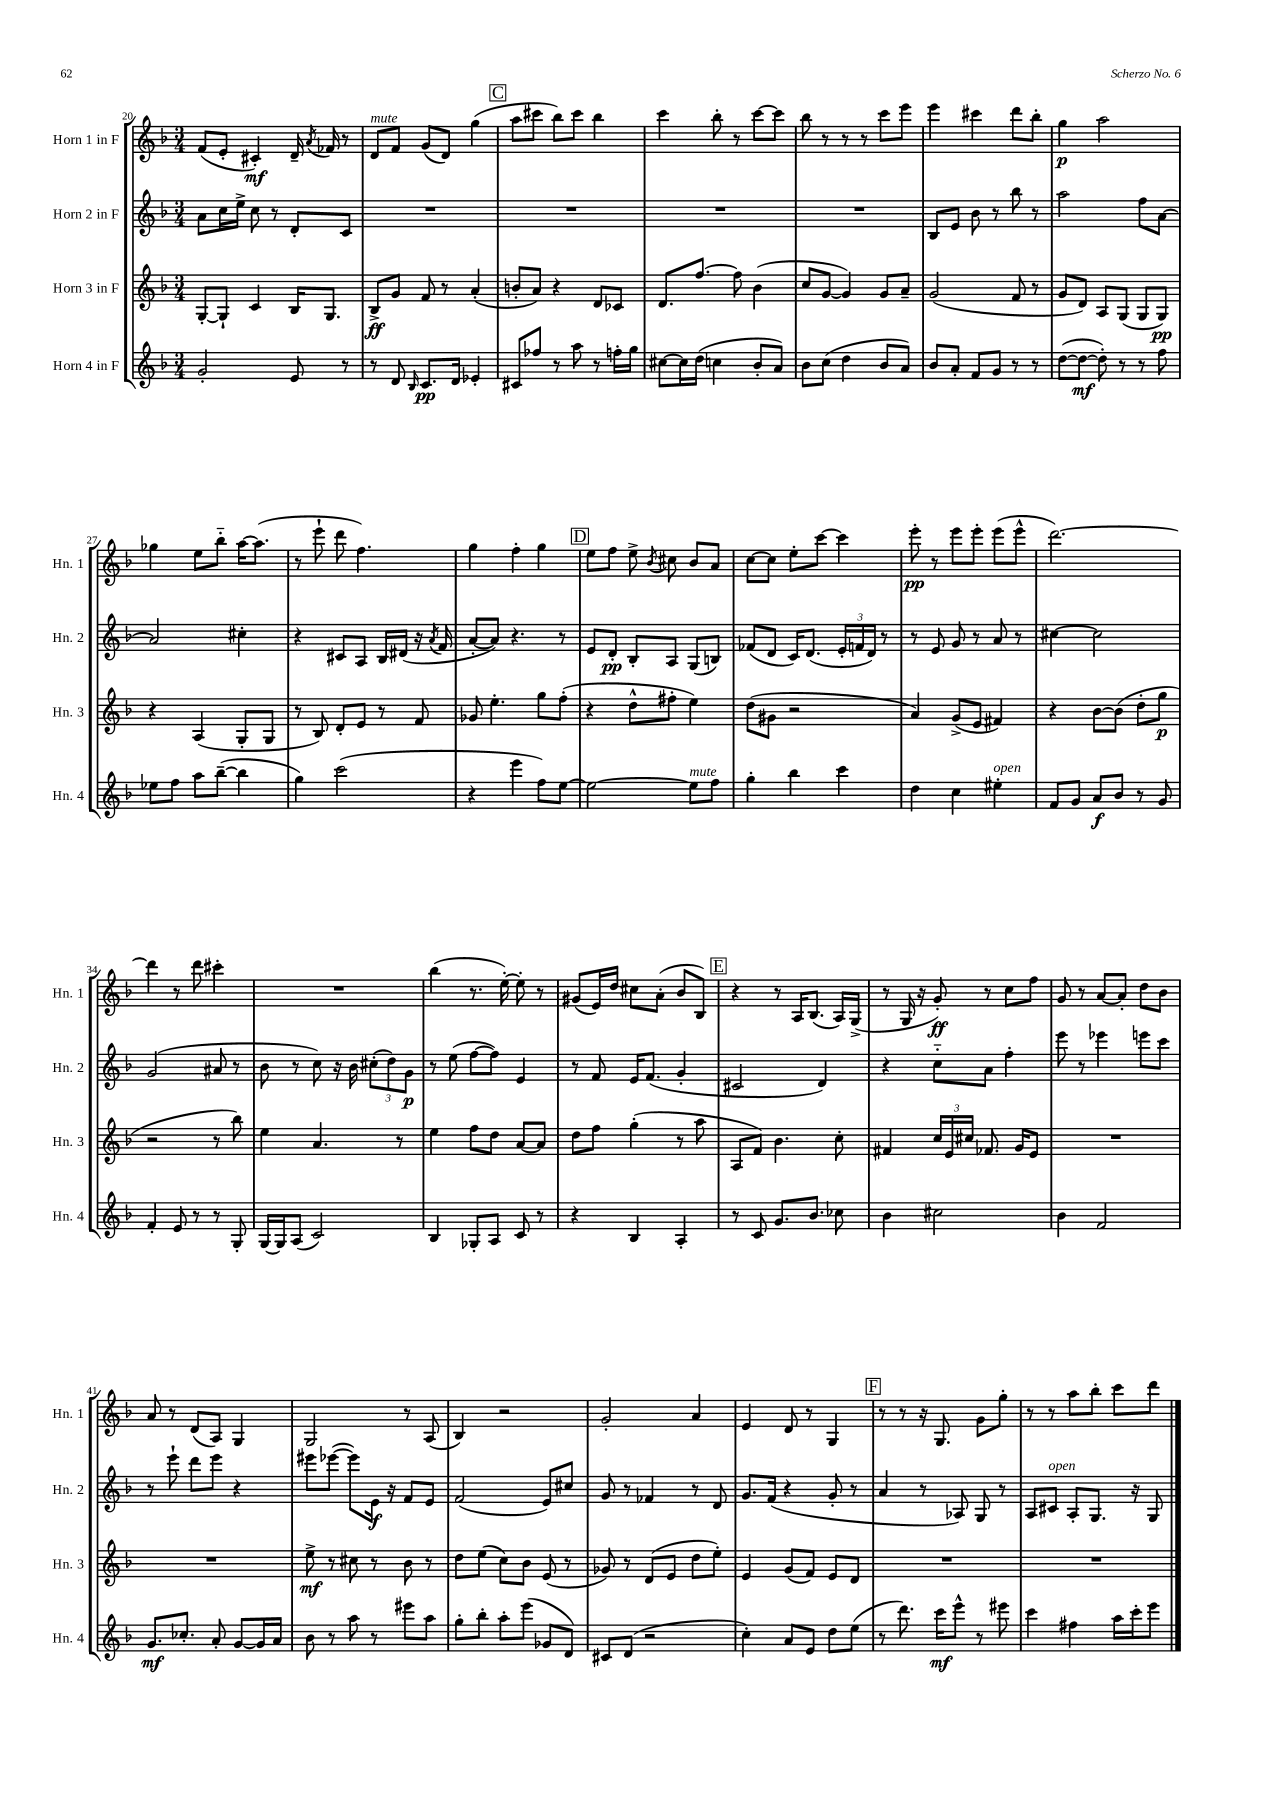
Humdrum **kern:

**kern	**kern	**kern	**kern
*staff4	*staff3	*staff2	*staff1
*clefG2	*clefG2	*clefG2	*clefG2
*k[b-]	*k[b-]	*k[b-]	*k[b-]
*M3/4	*M3/4	*M3/4	*M3/4
2g'	[8G'	8a	(8f
.	8G`]	16cc	8e'
.	.	16ee^	.
.	4c	8cc	4c#')
.	.	8r	.
8e	16B-	8d'	16d~
.	.	.	8qa
.	8.G	.	16f-
8r	.	8c	8r
=	=	=	=
8r	8B-^	2.r	8d
8d	8g	.	8f
16qqB-	.	.	.
8.c	8f	.	(8g
.	8r	.	8d)
16d	.	.	.
4e-'	(4a'	.	(4gg
=	=	=	=
8c#	8b'	2.r	8aa
8ff-	8a)	.	8ccc#
8r	4r	.	8bb-)
8aa	.	.	8ccc#
8r	8d	.	4bb-
16ff'	8c-	.	.
16gg	.	.	.
=	=	=	=
[8cc#	8.d	2.r	4ccc
16cc#]	.	.	.
(16dd	[8.ff	.	.
4cc	.	.	8bb-'
.	8ff]	.	8r
8b-'	(4b-	.	[8ccc
8a)	.	.	8ccc]
=	=	=	=
8b-	8cc	2.r	8bb-
(8cc	[8g	.	8r
4dd	4g])	.	8r
.	.	.	8r
8b-	8g	.	8ccc
8a)	8a~	.	8eee
=	=	=	=
8b-	(2g	8B-	4eee
8a'	.	8e	.
8f	.	8b-	4ccc#
8g	.	8r	.
8r	8f	8bb-	8ddd
8r	8r	8r	8bb-'
=	=	=	=
([8dd	8g	2aa	4gg
8dd_	8d)	.	.
8dd'])	8A	.	2aa
8r	(8G	.	.
8r	8G	8ff	.
8ff	8G)	[8a	.
=	=	=	=
8ee-	4r	2a]	4gg-
8ff	.	.	.
8aa	(4A	.	8ee
([8bb-~	.	.	8bb-'~
4bb-]	8G'	4cc#'	[16aa
.	.	.	(8.aa]
.	8G	.	.
=	=	=	=
4gg)	8r	4r	8r
.	8B-)	.	8eee`
(2ccc	8d'	8c#	8ddd
.	8e	8A	4.ff)
.	8r	16B-	.
.	.	(16d#	.
.	8f	16r	.
.	.	8qa	.
.	.	16f	.
=	=	=	=
4r	8g-	[8a'	4gg
.	4.ee'	8a])	.
4eee	.	4.r	4ff'
8ff)	8gg	.	4gg
[8ee	(8ff'	8r	.
=	=	=	=
2ee_	4r	8e	8ee
.	.	8d'	8ff
.	8dd^^	8B-'	8ee^
.	.	.	8qb-
.	8ff#'	8A	8cc#
8ee]	4ee)	(8G	8b-
8ff	.	8B)	8a
=	=	=	=
4gg'	(8dd	(8f-	[8cc
.	8g#	8d	8cc]
4bb-	2r	16c)	8ee'
.	.	(8.d	.
.	.	.	[8ccc
4ccc	.	24e'	4ccc]
.	.	24f	.
.	.	24d)	.
.	.	8r	.
=	=	=	=
4dd	4a)	8r	8eee'
.	.	8e	8r
4cc	(8g^	8g	8eee
.	8e	8r	8eee'
4ee#'	4f#)	8a	(8eee
.	.	8r	8eee^^
=	=	=	=
8f	4r	[4cc#	[2.ddd)
8g	.	.	.
8a	[8b-	2cc#]	.
8b-	(8b-]	.	.
8r	8dd'	.	.
8g	8gg	.	.
=	=	=	=
4f'	2r	(2g	4ddd]
8e	.	.	8r
8r	.	.	8ddd
8r	8r	8a#	4ccc#'
8G'	8bb-)	8r	.
=	=	=	=
[16G	4ee	8b-	2.r
16G]	.	.	.
(8A	.	8r	.
2c)	4.a	8cc)	.
.	.	16r	.
.	.	16b-	.
.	.	(12cc#'	.
.	.	12dd)	.
.	8r	.	.
.	.	12g	.
=	=	=	=
4B-	4ee	8r	(4bb-
.	.	(8ee	.
8G-'	8ff	[8ff	8.r
8A	8dd	8ff])	.
.	.	.	[16ee')
8c	[8a	4e	8ee']
8r	8a]	.	8r
=	=	=	=
4r	8dd	8r	(8g#
.	8ff	8f	16e)
.	.	.	16dd
4B-	(4gg'	16e	8cc#
.	.	(8.f	.
.	.	.	(8a'
4A'	8r	4g'	8b-
.	8aa	.	8B-)
=	=	=	=
8r	8A	2c#	4r
8c	8f)	.	.
8.g	4.b-	.	8r
.	.	.	16A
8.b-	.	.	(8.B-
.	.	4d)	.
8cc-	8cc'	.	16A)
.	.	.	(16G^
=	=	=	=
4b-	4f#	4r	8r
.	.	.	16G
.	.	.	16r
2cc#	24cc	8cc'~	8g')
.	24e	.	.
.	24cc#	.	.
.	8.f-	8a	8r
.	.	4ff'	8cc
.	16g	.	.
.	8e	.	8ff
=	=	=	=
4b-	2.r	8eee	8g
.	.	8r	8r
2f	.	4eee-	[8a
.	.	.	8a']
.	.	8eee	8dd
.	.	8ccc	8b-
=	=	=	=
8.g	2.r	8r	8a
.	.	8eee`	8r
8.cc-'	.	.	.
.	.	8ddd	(8d
8a'	.	8eee	8A)
[8g	.	4r	4G
16g]	.	.	.
16a	.	.	.
=	=	=	=
8b-	8ee^	8eee#	2G
8r	8r	([8eee-	.
8aa	8cc#	8eee-])	.
8r	8r	16e	.
.	.	16r	.
8eee#	8b-	8f	8r
8aa	8r	8e	(8A
=	=	=	=
8gg'	8dd	(2f	4B-)
8bb-'	(8ee	.	.
8aa'	8cc)	.	2r
(8eee	8b-	.	.
8g-	(8e	8e)	.
8d)	8r	8cc#	.
=	=	=	=
8c#	8g-)	8g	2g'
(8d	8r	8r	.
2r	(8d	4f-	.
.	8e	.	.
.	8dd	8r	4a
.	8ee')	8d	.
=	=	=	=
4cc')	4e	8.g	4e
.	.	(16f	.
8a	(8g	4r	8d
8e	8f)	.	8r
8dd	8e	8g'	4G
(8ee	8d	8r	.
=	=	=	=
8r	2.r	4a	8r
8.ddd)	.	.	8r
.	.	8r	16r
16ccc	.	.	8.G
8eee^^	.	8A-)	.
8r	.	8G	8g
8eee#	.	8r	8gg'
=	=	=	=
4ccc	2.r	8A	8r
.	.	8c#	8r
4ff#	.	8A'	8aa
.	.	8.G	8bb-'
16aa	.	.	8ccc
16ccc'	.	16r	.
8eee	.	8G	8ddd
==	==	==	==
*-	*-	*-	*-
